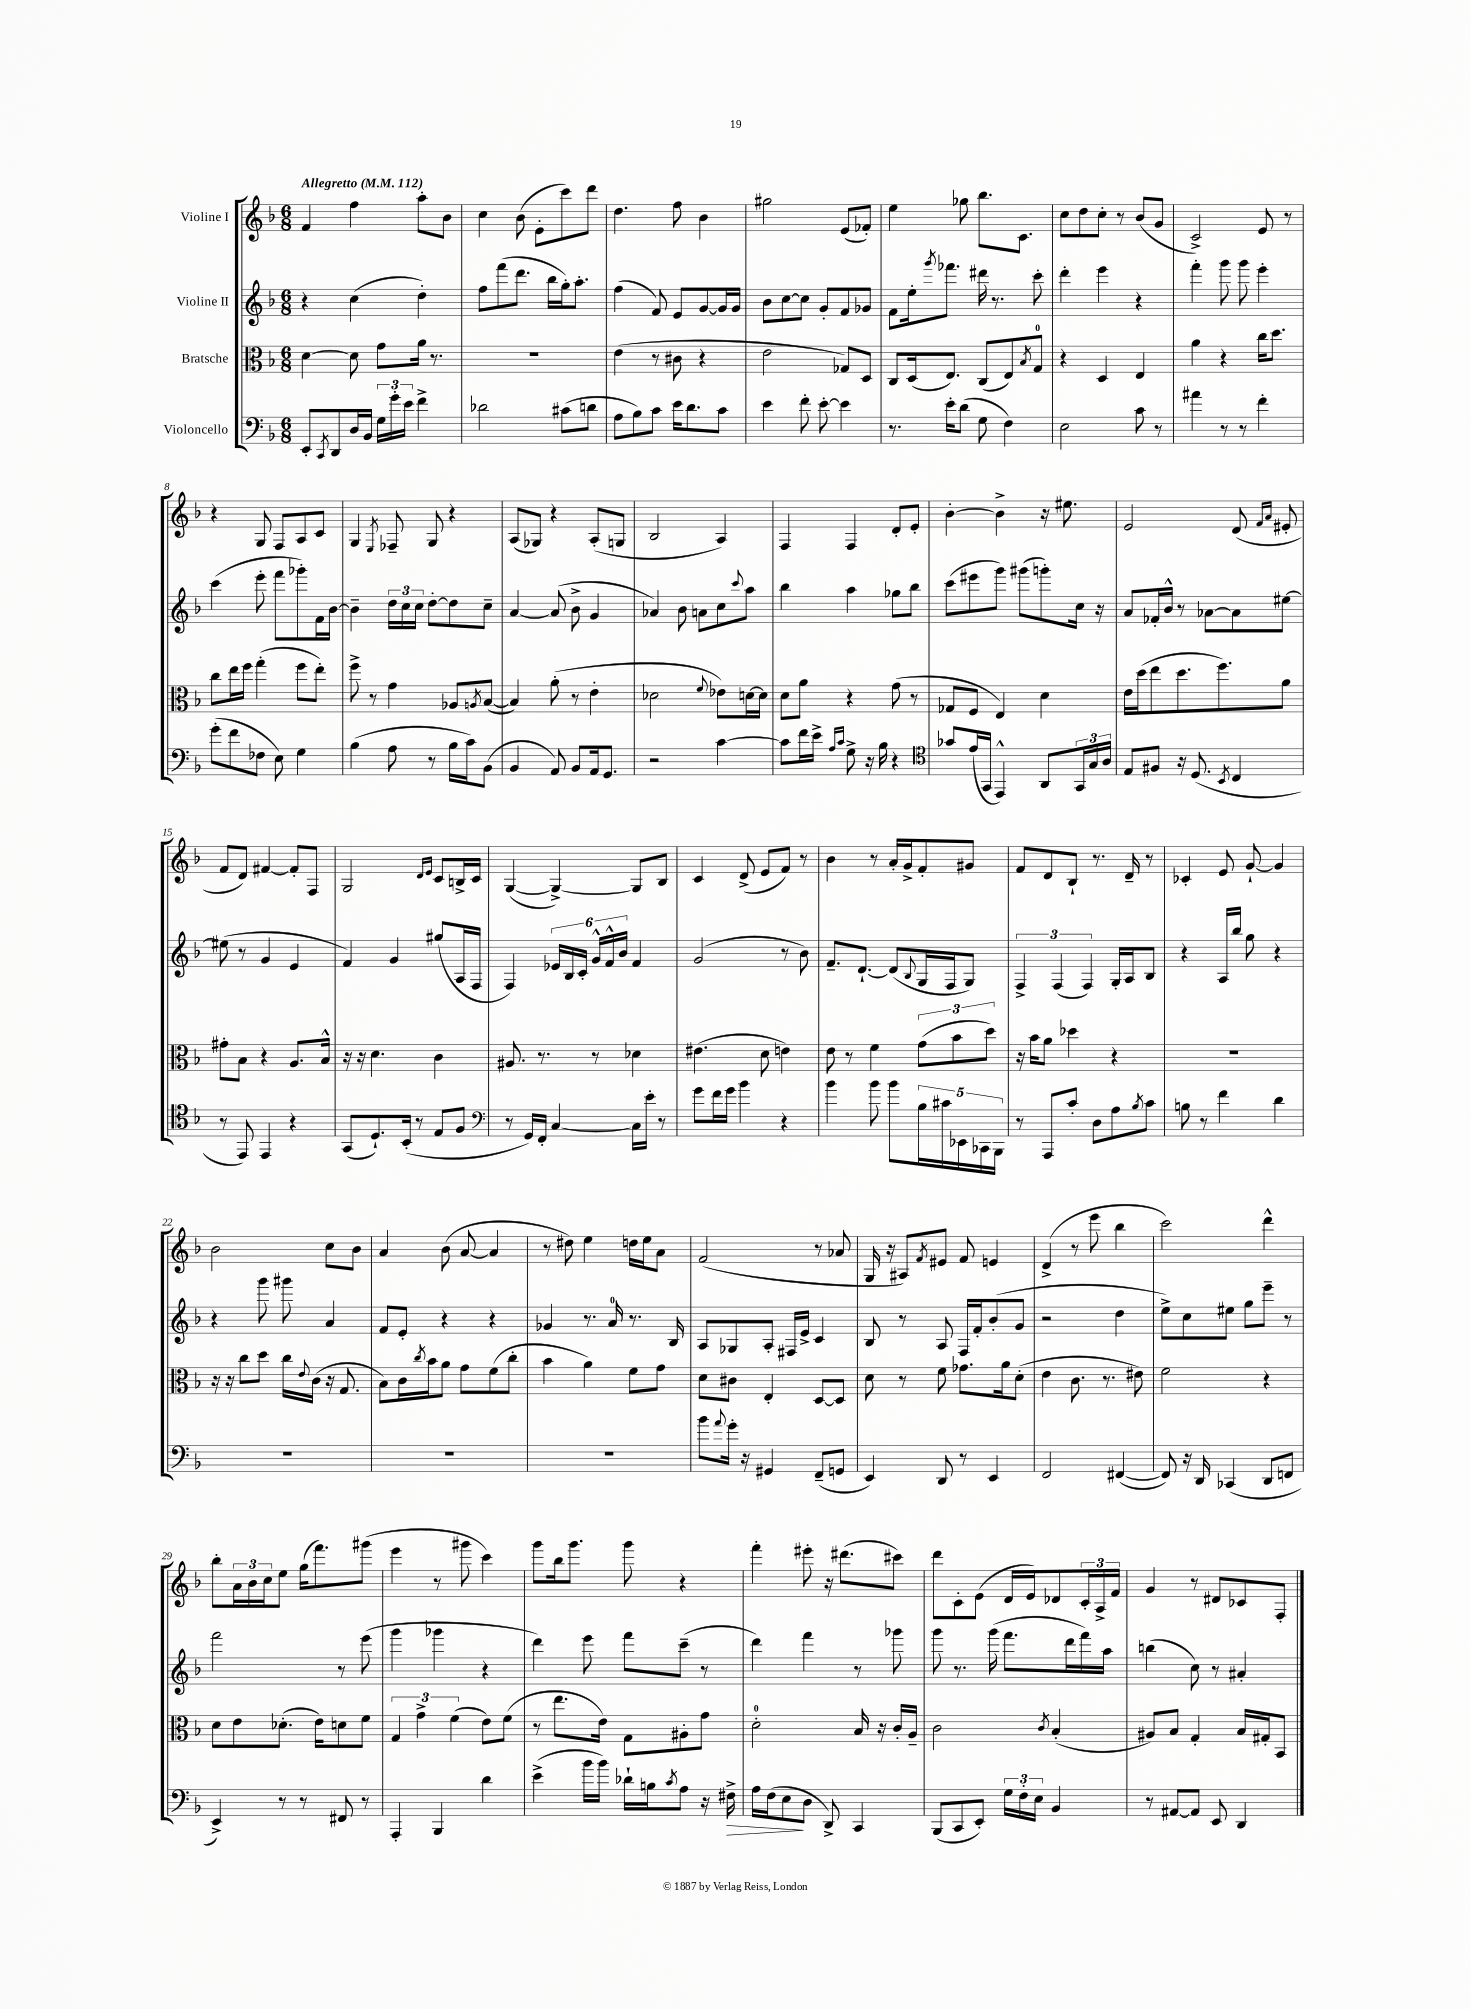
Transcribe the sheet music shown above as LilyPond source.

<<
\new StaffGroup <<
\new Staff = "s0" \with { instrumentName = "Violine I" } {
    \clef treble \key f \major \numericTimeSignature \time 6/8 \tempo "Allegretto" 4 = 112
    f'4 f''4 a''8-. bes'8 |
    c''4 bes'8( e'8-. c'''8) d'''8 |
    d''4. f''8 bes'4 |
    gis''2 e'8( fes'8-.) |
    e''4 ges''8 bes''8. c'8. |
    c''8 d''8 c''8-. r8 bes'8( g'8 |
    c'2->) e'8 r8 |
    r4 g8 f8 a8 c'8 |
    g4 \acciaccatura { e8 } fes8-- g8 r4 |
    a8( ges8) r4 a8-.( g8 |
    bes2 a4) |
    f4 f4 d'8-. e'8-. |
    bes'4~-. bes'4-> r16 eis''8. |
    e'2 d'8( \grace { f'16 a'16 } eis'8-. |
    f'8 d'8) fis'4~ fis'8-. f8 |
    g2 \grace { d'16 e'16 } c'8 b16-> c'16 |
    g4~( g4~->) g8 bes8 |
    c'4 d'8->( e'8 f'8) r8 |
    bes'4 r8 a'16-. g'16-> f'8-. gis'8 |
    f'8 d'8 bes8-! r8. d'16-- r8 |
    ces'4-. e'8 g'8~-! g'4 |
    bes'2 c''8 bes'8 |
    a'4 bes'8( a'8~ a'4 |
    r8 dis''8) e''4 d''16 e''16 a'8 |
    f'2( r8 aes'8 |
    g16 r16 ais8) \acciaccatura { f'8 } eis'8 f'8 e'4 |
    d'4->( r8 e'''8 bes''4 |
    c'''2) d'''4-^ |
    bes''8-. \tuplet 3/2 { a'16 bes'16 c''16 } e''8 g''16( f'''8.) gis'''8( |
    e'''4 r8 gis'''8 c'''4) |
    g'''8 bes''16 g'''8. g'''8 r4 |
    f'''4-. eis'''8-. r16 dis'''8.( cis'''8) |
    d'''8 c'8-. e'8( d'16 e'16) des'8 \tuplet 3/2 { c'16-. a16-> f'16 } |
    g'4 r8 dis'8 ces'8 f8-. \bar "|." |
}
\new Staff = "s1" \with { instrumentName = "Violine II" } {
    \clef treble \key f \major \numericTimeSignature \time 6/8
    r4 c''4( d''4-.) |
    f''8 f'''8( d'''8. bes''16 g''16-.) a''8.-. |
    f''4( f'8) e'8 g'8~ g'16 g'16 |
    bes'8 c''8~ c''8 g'8-. f'8 ges'8 |
    f'8 e''16-. \acciaccatura { g'''8 } fes'''8. dis'''16 r8. c'''8-. |
    d'''4-. e'''4 r4 |
    f'''4-. g'''8 g'''8 e'''4-. |
    c'''4( e'''8-. f'''8 ges'''8-.) f'16 bes'16~ |
    bes'4-- \tuplet 3/2 { d''16 c''16 c''16 } d''8~-. d''8 c''8-- |
    a'4~ a'8( bes'8-> g'4 |
    aes'4) bes'8 a'8 c''8 \appoggiatura { c'''8 } a''8 |
    bes''4 a''4 ges''8 bes''8 |
    c'''8( eis'''8 g'''8) gis'''8( g'''8-.) c''16 r16 |
    a'8 fes'16-. bes'16-^ r8 aes'8~ aes'8 eis''8~ |
    eis''8( r8 g'4 e'4 |
    f'4) g'4 gis''8( a16 f16 |
    f4) \tuplet 6/4 { ees'16 bes16 c'16-. g'16-^ f'16-^ bes'16 } f'4 |
    g'2( r8 bes'8) |
    f'8.-- d'8.~-! d'8( \appoggiatura { bes8 } g16 f16 g8) |
    \tuplet 3/2 { f4-> f4( f4) } g16-. a16 bes8 |
    r4 a16 bes''16 g''8 r4 |
    r4 g'''8 gis'''8 a'4 |
    f'8 e'8-. r4 r4 |
    ges'4 r8. a'16-0 r8. bes16 |
    a8 ges8 a8-. fis16 e'16-> c'4 |
    bes8 r8 a8 f16 f'16-. bes'8-.( g'8 |
    r2 d''4 |
    e''8->) c''8 eis''8 g''8 e'''8-- r8 |
    f'''2 r8 e'''8( |
    g'''4 ges'''4 r4 |
    d'''4) e'''8 f'''8 c'''8--( r8 |
    d'''4) f'''4 r8 ges'''8 |
    g'''8 r8. g'''16( f'''8. d'''16 f'''16) a''16 |
    b''4( c''8) r8 ais'4-. \bar "|." |
}
\new Staff = "s2" \with { instrumentName = "Bratsche" } {
    \clef alto \key f \major \numericTimeSignature \time 6/8
    d'4~ d'8 g'8 a'16 r8. |
    R2. |
    e'4( r8 cis'8 r4 |
    e'2 ges8) d8 |
    c8 d16( e8.) c8( e8) \acciaccatura { bes8 } g8-0 |
    r4 d4 e4 |
    a'4 r4 c''16 d''8. |
    c''8 e''16 f''16 g''4-.( f''8 e''8-.) |
    f''8-> r8 g'4 aes8 \acciaccatura { a8 } bes8~( |
    bes4) a'8-.( r8 e'4-. |
    des'2 \appoggiatura { f'8 } ees'8) d'16~ d'16 |
    d'8 a'8 r4 g'8( r8 |
    ges8 f8 e4) d'4 |
    e'16 d''16( e''8 d''8. f''8.) a'8 |
    gis'8-. bes8 r4 a8. bes16-^ |
    r16 r16 d'4. c'4 |
    ais8. r8. r8 des'4 |
    eis'4.( d'8 e'4) |
    e'8 r8 f'4 \tuplet 3/2 { g'8( bes'8 d''8) } |
    r16 bes'16 a'8 des''4 r4 |
    R2. |
    r16 r16 c''8 d''8 c''16 \appoggiatura { e'8 } c'16( r16 g8. |
    bes8) c'16 \acciaccatura { c''8 } bes'16 a'8 g'8 f'8( c''8-. |
    bes'4 a'4) f'8 g'8 |
    d'8 cis'8 e4-. d8~ d8 |
    d'8 r8 f'8 ges'8. a'16 d'8-.( |
    e'4 c'8. r8. eis'8) |
    f'2 r4 |
    d'8 e'8 des'8.-.( e'16) d'8 f'8 |
    \tuplet 3/2 { g4 g'4-> f'4( } e'8) f'8( |
    r8 e''8. e'16) g8 ais8-. g'8 |
    d'2-0-. bes16 r16 c'16-. a16-- |
    c'2 \acciaccatura { c'8 } bes4-.( |
    ais8) bes8 g4-. bes16 gis16-. bes,8 \bar "|." |
}
\new Staff = "s3" \with { instrumentName = "Violoncello" } {
    \clef bass \key f \major \numericTimeSignature \time 6/8
    e,8-. \acciaccatura { c,8 } d,8 d16 bes,16 \tuplet 3/2 { g16 g'16-. e'16 } f'4-> |
    des'2 cis'8( d'8 |
    a8 bes8) c'8 e'16 d'8. c'8 |
    e'4 f'8-. e'8~-. e'4 |
    r8. e'16-. d'8( g8 f4) |
    e2 c'8 r8 |
    ais'4 r8 r8 f'4-. |
    g'8-.( f'8 fes8 e8) g4 |
    bes4( a8 r8 bes16 c'16) bes,8( |
    bes,4 a,8) bes,8 a,16 g,8. |
    r2 c'4~ |
    c'8 f'16 e'16-> \grace { a16 c'16 } g8-> r16 bes16 r4 |
    \clef tenor ges'8 e'16( g,16 e,4-^) a,8 \tuplet 3/2 { g,16 g16 a16 } |
    e8 fis8 r16 d8.( \acciaccatura { bes,8 } c4 |
    r8 e,8) e,4 r4 |
    g,8( d8.-!) bes,16-.( r8 e8 f8 |
    \clef bass r8 g,16) f,16-. c4~ c16 e'16-. r8 |
    g'8 f'16 g'16 bes'4 r4 |
    bes'4 bes'8 bes'8 \tuplet 5/4 { bes16 cis'16 ees,16 ces,16 bes,,16 } |
    r8 a,,8 c'8-. d8 a8 \acciaccatura { bes8 } c'8 |
    b8 r8 f'4 d'4 |
    R2. |
    R2. |
    R2. |
    bes'8 \appoggiatura { a'8 } g'16-. r16 gis,4 f,8--( g,8 |
    e,4) d,8 r8 e,4 |
    f,2 fis,4~( |
    fis,8) r16 d,16 ces,4( d,8 f,8 |
    e,4->) r8 r8 fis,8 r8 |
    a,,4-. bes,,4 d'4 |
    e'4->( bes'16 bes'16) des'16-! b16 \acciaccatura { c'8 } a8 r16 fis16->\> |
    a16 f16( e8\! d8 d,8->) c,4 |
    bes,,8( c,8 e,8-.) \tuplet 3/2 { g16 f16-. e16 } bes,4 |
    r8 ais,8~ ais,8 e,8 d,4 \bar "|." |
}
>>
>>
